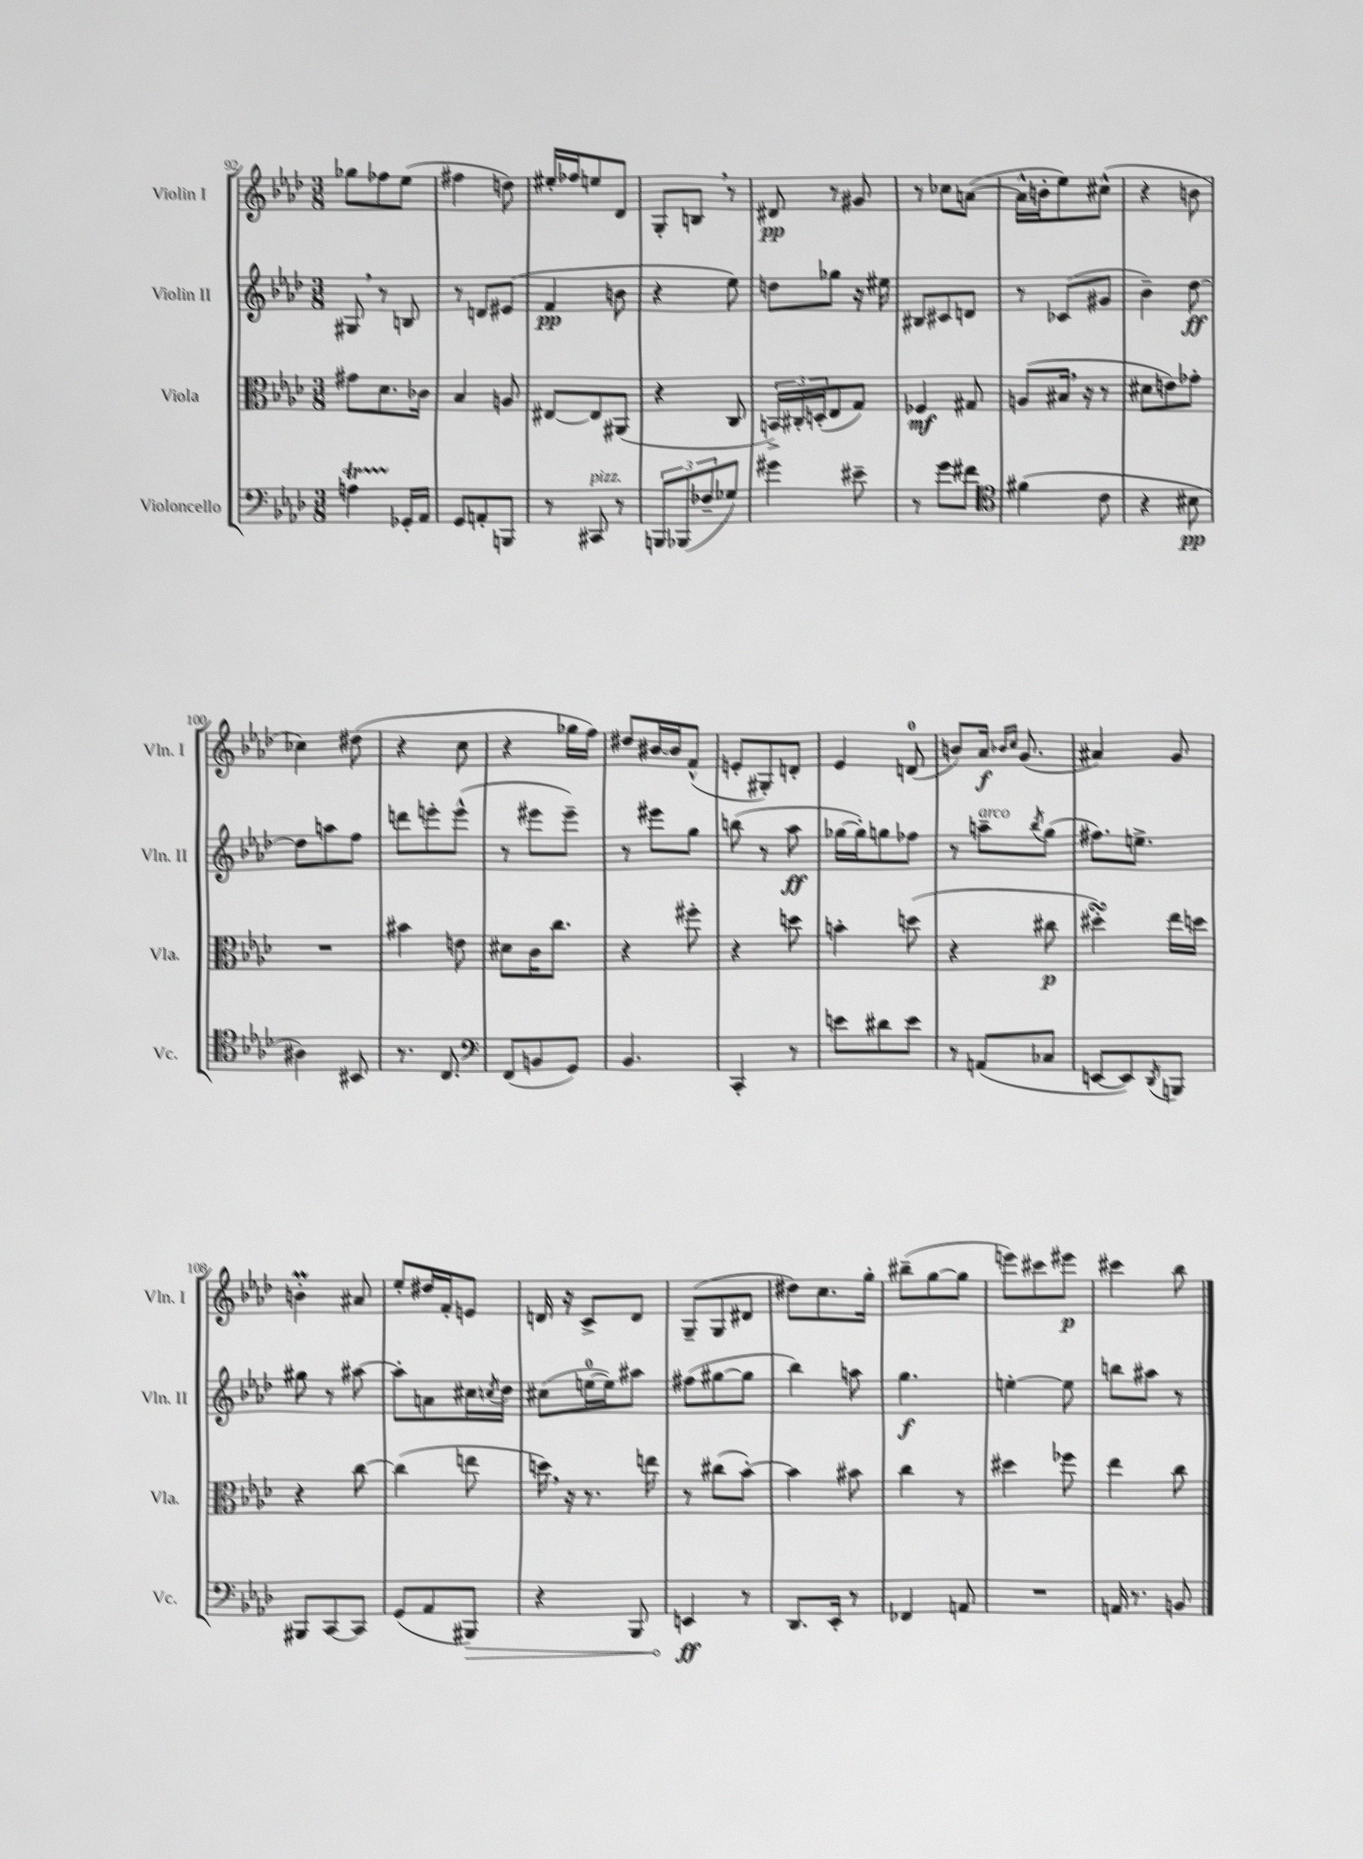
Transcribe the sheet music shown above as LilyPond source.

<<
\new StaffGroup <<
\new Staff = "s0" \with { instrumentName = "Violin I" shortInstrumentName = "Vln. I" } {
    \clef treble \key aes \major \numericTimeSignature \time 3/8
    ges''8 fes''8 ees''8( |
    fis''4 d''8) |
    eis''16-. fes''16 e''8 des'8 |
    g8-. b8 \breathe r8 |
    dis'8\pp r8 gis'8 |
    r8 ces''8 a'8~( |
    a'16-^ b'16-. ees''8) cis''8-^( |
    r4 b'8 |
    ces''4) dis''8( |
    r4 c''8 |
    r4 ges''16 f''16) |
    dis''8 bis'16~ bis'16 f'8-^( |
    e'8-. gis8-.) d'8-. |
    ees'4 d'8-0( |
    b'8) aes'16\f \grace { bes'16 c''16 } g'8.( |
    ais'4) g'8 |
    b'4-.\prall ais'8 |
    ees''8-. dis''16 f'16-. e'8 |
    d'16 r16 c'8-> d'8 |
    g8--( g8 dis'8 |
    dis''8) c''8. g''16-. |
    bis''8--( g''8~ g''8 |
    e'''8) cis'''8 eis'''8\p |
    cis'''4 bes''8 \bar "|." |
}
\new Staff = "s1" \with { instrumentName = "Violin II" shortInstrumentName = "Vln. II" } {
    \clef treble \key aes \major \numericTimeSignature \time 3/8
    gis8 \breathe r8 b8 |
    r8 d'8 eis'8( |
    f'4\pp b'8 |
    r4 ees''8) |
    d''8 ges''8 r16 eis''16 |
    bis8 cis'8 d'8 |
    r8 ces'8( gis'8 |
    bes'4--) des''8~\ff |
    des''8 a''8 f''8 |
    d'''8 e'''8-. e'''8-^( |
    r8 eis'''8 eis'''8--) |
    r8 eis'''8 g''8 |
    b''8( r8 aes''8\ff |
    ges''16~ ges''16-.) g''8 fes''8 |
    r8 a''8--^\markup { \italic "arco" } \acciaccatura { bes''8 } g''8( |
    fis''8.) e''8.-> |
    gis''8 r8 ais''8~ |
    ais''8-. a'8 cis''16 \acciaccatura { c''8 } des''16 |
    cis''8( e''16-0~ e''16) ais''8 |
    fis''8( gis''8~ gis''8 |
    bes''4) a''8 |
    g''4.\f |
    e''4~-. e''8 |
    b''8 ais''8 r8 \bar "|." |
}
\new Staff = "s2" \with { instrumentName = "Viola" shortInstrumentName = "Vla." } {
    \clef alto \key aes \major \numericTimeSignature \time 3/8
    gis'8 des'8. ces'16 |
    bes4 a8 |
    eis8~ eis8 ais,8( |
    r4 c8 |
    \tuplet 3/2 { b,16->) cis16-. d16-.( } ees8 g8) |
    fes4\mf gis8 |
    a8( bis16 \breathe r16 r8 |
    dis'8 e'8) ges'8-. |
    R4. |
    bis'4 e'8 |
    dis'8 c'16 c''8. |
    r4 fis''8-. |
    r4 d''8 |
    b'4-. d''8( |
    r4 cis''8\p |
    dis''4-.\turn) ees''16 d''16 |
    r4 c''8~ |
    c''4( e''8 |
    d''16) \breathe r16 r8. e''16 |
    r8 cis''8( bes'8~-.) |
    bes'4 bis'8 |
    c''4 r8 |
    dis''4 fes''8 |
    ees''4 c''8 \bar "|." |
}
\new Staff = "s3" \with { instrumentName = "Violoncello" shortInstrumentName = "Vc." } {
    \clef bass \key aes \major \numericTimeSignature \time 3/8
    a4\startTrillSpan ges,16-.\stopTrillSpan aes,16 |
    g,8 a,8-. b,,8 |
    r8 cis,8^\markup { \italic "pizz." } r8 |
    \tuplet 3/2 { b,,8 bes,,8( fes8-- } ges8) |
    gis'4 eis'8-- |
    r8 g'8 fis'8 |
    \clef tenor fis'4( c'8 |
    r4 bis8\pp |
    ais4) bis,8 |
    r8. c8. |
    \clef bass f,8( b,8 g,8) |
    bes,4. |
    c,4-. r8 |
    e'8 dis'8 e'8 |
    r8 a,8( ces8 |
    e,8~ e,8) \acciaccatura { des,8 } b,,8 |
    bis,,8 c,8~ c,8 |
    g,8( aes,8 \once \override Hairpin.circled-tip = ##t bis,,8\>) |
    r4 bes,,8 |
    e,4\ff\! r8 |
    des,8. ees,16-. r8 |
    fes,4 a,8 |
    R4. |
    a,16 r8. b,8 \bar "|." |
}
>>
>>
\layout { \context { \Score currentBarNumber = #92 } }
